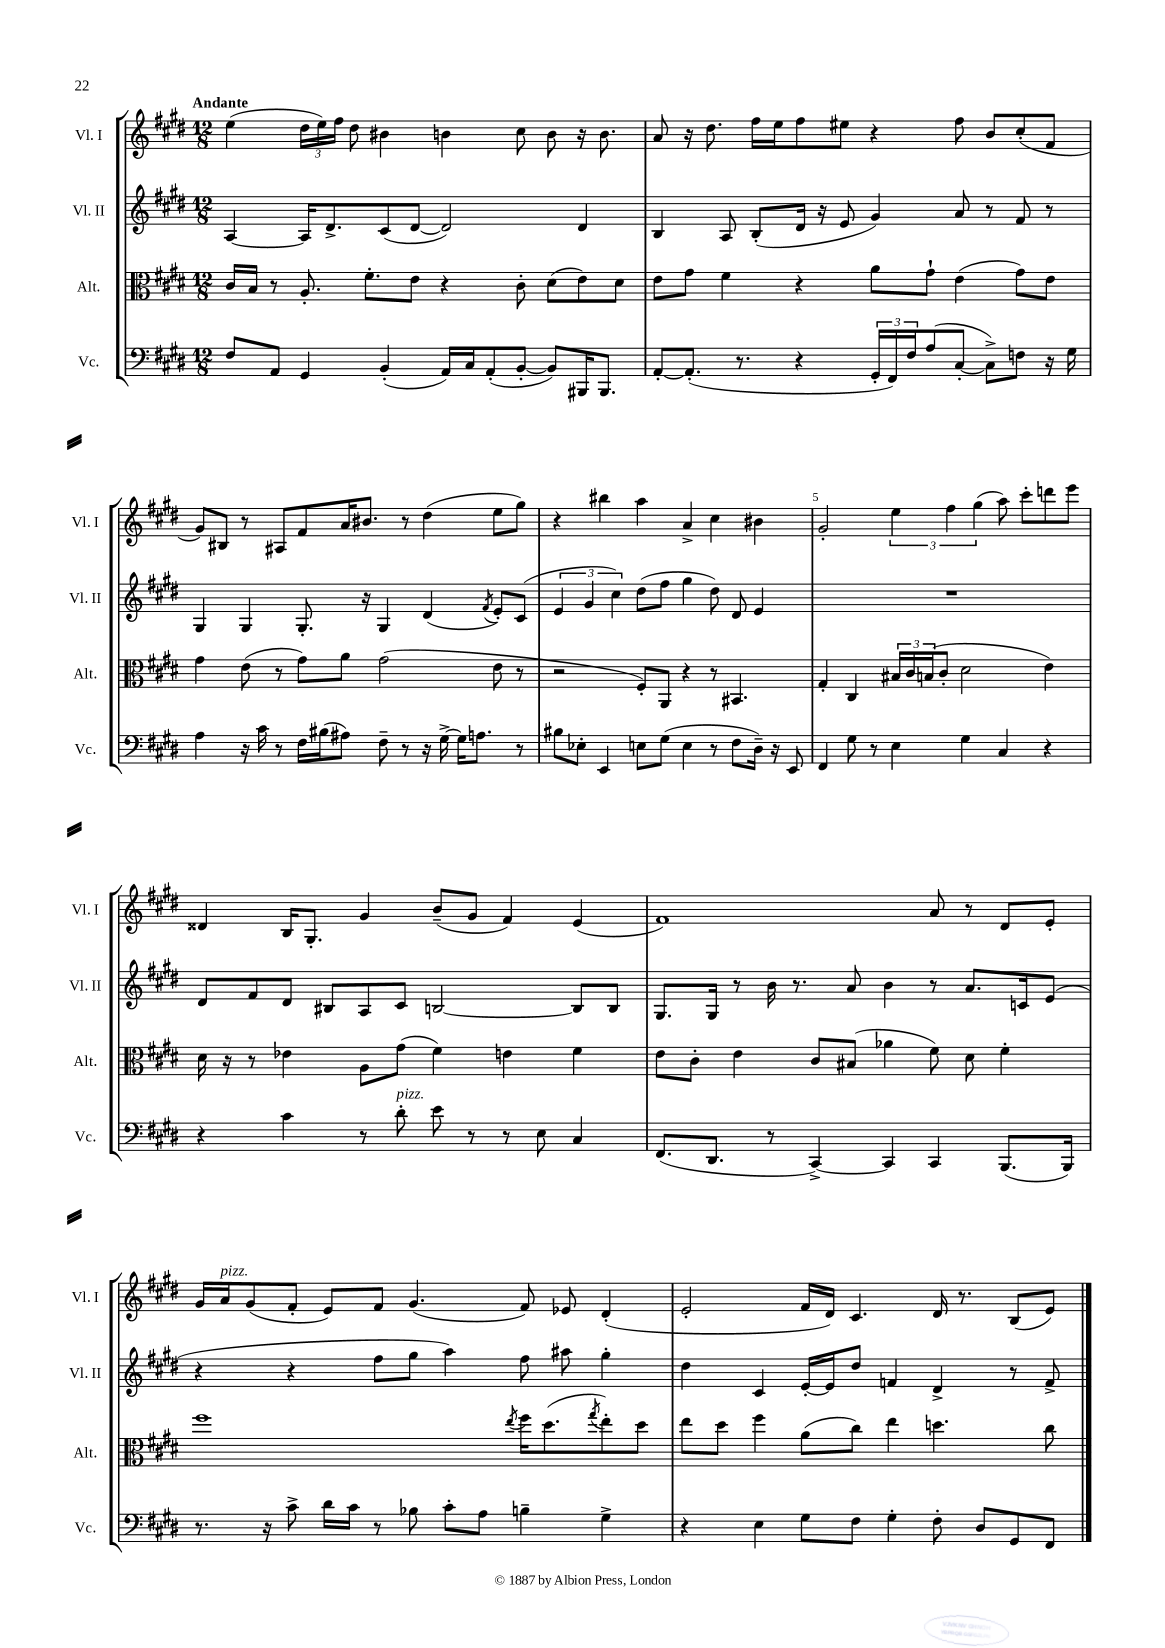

**kern	**kern	**kern	**kern
*staff4	*staff3	*staff2	*staff1
*clefF4	*clefC3	*clefG2	*clefG2
*k[f#c#g#d#]	*k[f#c#g#d#]	*k[f#c#g#d#]	*k[f#c#g#d#]
*M12/8	*M12/8	*M12/8	*M12/8
8F#/L	16c#/LL	[4A/	(4ee\
.	16B/JJ	.	.
8AA/J	8r	.	.
4GG#/	8.A'/	16A/]LK	24dd#\LL
.	.	.	24ee\)
.	.	8.d#^/	.
.	.	.	24ff#\JJ
.	.	.	8dd#\
.	8.f#'\L	.	.
(4BB'/	.	(8c#/	4b#\
.	8e\J	[8d#/J	.
16AA/LL)	4r	2d#/])	4b\
16C#/J	.	.	.
(8AA'/	.	.	.
[8BB'/J	8c#'\	.	8cc#\
8BB/]L)	(8d#\L	.	8b\
16BBB#/K	8e\)	4d#/	16r
8.BBB#/J	.	.	8.b\
.	8d#\J	.	.
=	=	=	=
[8AA'/L	8e\L	4B/	8a/
(8.AA'/]J	8g#\J	.	16r
.	.	.	8.dd#\
.	4f#\	8A/	.
8.r	.	.	.
.	.	(8B'/L	16ff#\LL
.	.	.	16ee\J
4r	4r	16d#/Jk	8ff#\
.	.	16r	.
.	.	8e/	8ee#\J
24GG#'/LL	8a\L	4g#/)	4r
24FF#/)	.	.	.
24F#/J	.	.	.
(8A/	8g#`\J	.	.
[8C#'/J	(4e\	8a/	8ff#\
8C#^\]L)	.	8r	8b/L
8F\J	8g#\L)	8f#/	(8cc#'/
16r	8e\J	8r	8f#/J
16G#\	.	.	.
=	=	=	=
4A\	4g#\	4G#/	8g#/L)
.	.	.	8B#/J
16r	(8e\	4G#/	8r
16c#\	.	.	.
8r	8r	.	8A#/L
16F#\LL	8g#\L)	8.G#'/	8f#/
(16B#\J	.	.	.
8A#\J)	8a\J	.	16a/K
.	.	16r	8.b#/J
8F#~\	(2g#\	4G#/	.
8r	.	.	8r
16r	.	(4d#/	(4dd#\
[16G#^\	.	.	.
16G#\]LK	.	.	.
8.A\J	.	.	.
.	.	8qf#/	.
.	8e\	8e'/L)	8ee\L
8r	8r	(8c#/J	8gg#\J)
=	=	=	=
8B#\L	2r	6e/	4r
8E-'\J	.	.	.
.	.	6g#/	.
4EE/	.	.	4bb#\
.	.	6cc#\)	.
8E\L	8F#'/L)	(8dd#\L	4aa\
(8G#\J	8AA/J	8ff#\J	.
4E\	4r	4gg#\	4a^/
8r	8r	8dd#\)	4cc#\
8F#\L	4.BB#/	8d#/	.
16D#~\Jk)	.	4e/	4b#\
16r	.	.	.
8EE/	.	.	.
=	=	=	=
4FF#/	4G#'/	1.r	2g#'/
8G#\	4C#/	.	.
8r	.	.	.
4E\	24B#/LL	.	6ee\
.	24c#/	.	.
.	(24B/J	.	.
.	8c#'/J	.	.
.	.	.	6ff#\
4G#\	2d#\	.	.
.	.	.	(6gg#\
4C#/	.	.	8aa\)
.	.	.	8ccc#'\L
4r	4e\)	.	8ddd\
.	.	.	8eee\J
=	=	=	=
4r	16d#\	8d#/L	4d##/
.	16r	.	.
.	8r	8f#/	.
4c#\	4e-\	8d#/J	16B/LK
.	.	.	8.G#'/J
.	.	8B#/L	.
8r	8A\L	8A/	4g#/
8d#'\	(8g#\J	8c#/J	.
8e\	4f#\)	[2B/	(8b~/L
8r	.	.	8g#/J
8r	4e\	.	4f#/)
8E\	.	.	.
4C#/	4f#\	8B/]L	(4e/
.	.	8B/J	.
=	=	=	=
(8.FF#/L	8e\L	8.G#/L	1f#)
.	8c#'\J	.	.
8.DD#/J	.	16G#/Jk	.
.	4e\	8r	.
8r	.	16b\	.
.	.	8.r	.
[4CC#^/)	8c#/L	.	.
.	(8B#/J	8a/	.
4CC#/]	4a-\	4b\	.
4CC#/	8f#\)	8r	8a/
.	8d#\	8.a/L	8r
(8.BBB/L	4f#'\	.	8d#/L
.	.	16c/k	.
.	.	(8e/J	8e'/J
16BBB/Jk)	.	.	.
=	=	=	=
8.r	1ff#	4r	16g#/LL
.	.	.	16a/J
.	.	.	(8g#/
16r	.	.	.
8c#^\	.	4r	8f#'/J
16d#\LL	.	.	8e/L)
16c#\JJ	.	.	.
8r	.	8ff#\L	8f#/J
8B-\	.	8gg#\J	(4.g#/
8c#'\L	.	4aa\)	.
8A\J	.	.	.
.	8qee/	.	.
4B~\	16ff#\LK	8ff#\	8f#/)
.	(8.dd#\	.	.
.	.	8aa#\	8e-/
.	8qgg#/	.	.
4G#^\	8ee'\)	4gg#'\	(4d#'/
.	8dd#\J	.	.
=	=	=	=
4r	8ee\L	4dd#\	2e'/
.	8dd#\J	.	.
4E\	4ff#\	4c#/	.
8G#\L	(8a\L	[16e'/LL	16f#/LL
.	.	16e/]J	16d#/JJ)
8F#\J	8cc#\J)	8dd#/J	4.c#/
4G#'\	4ee\	4f/	.
8F#'\	4.dd\	4d#^/	16d#/
.	.	.	8.r
8D#/L	.	.	.
8GG#/	.	8r	(8B/L
8FF#/J	8cc#\	8f^/	8e/J)
==	==	==	==
*-	*-	*-	*-
